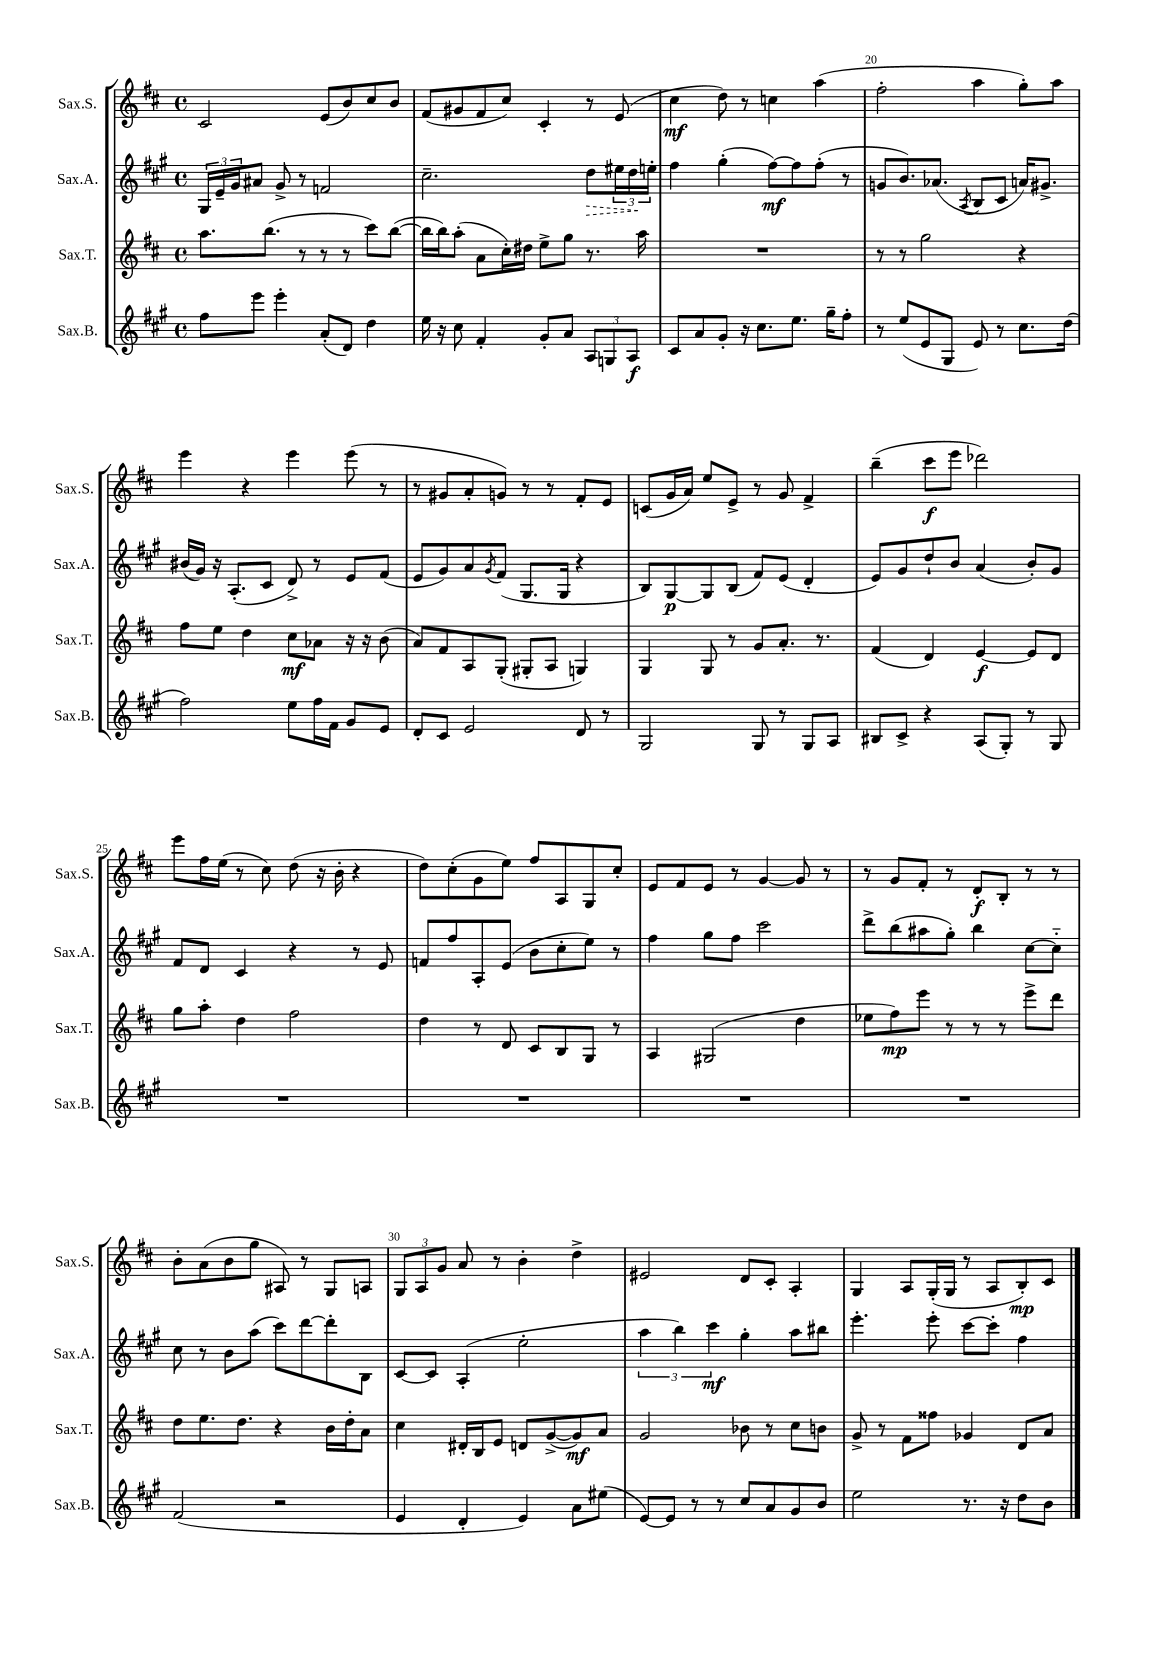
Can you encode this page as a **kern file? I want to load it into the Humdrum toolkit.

**kern	**kern	**kern	**kern
*staff4	*staff3	*staff2	*staff1
*clefG2	*clefG2	*clefG2	*clefG2
*k[f#c#g#]	*k[f#c#]	*k[f#c#g#]	*k[f#c#]
*M4/4	*M4/4	*M4/4	*M4/4
*met(c)	*met(c)	*met(c)	*met(c)
8ff#\L	8.aa\L	24G#/LL	2c#/
.	.	24e~/	.
.	.	24g#/J	.
8eee\J	.	8a#/J	.
.	(8.bb\J	.	.
4eee'\	.	8g#^/	.
.	8r	8r	.
(8a'/L	8r	2f/	(8e/L
8d/J)	8r	.	8b/)
4dd\	8ccc#\L)	.	8cc#/
.	([8bb\J	.	8b/J
=	=	=	=
16ee\	16bb\]LL	2.cc#~\	(8f#/L
16r	16bb\J)	.	.
8cc#\	(8aa'\J	.	8g#/
4f#'/	8a\L	.	8f#/
.	16cc#'\L)	.	8cc#/J)
.	16dd#\JJ	.	.
8g#'/L	8ee^\L	.	4c#'/
8a/J	8gg\J	.	.
12A/L	8.r	8dd\L	8r
12G/	.	.	.
.	.	24ee#\L	(8e/
12A/J	.	24dd\	.
.	16aa\	.	.
.	.	24ee'\JJ	.
=	=	=	=
8c#/L	1r	4ff#\	4cc#\
8a/	.	.	.
8g#'/J	.	(4gg#'\	8dd\)
16r	.	.	8r
8.cc#\L	.	.	.
.	.	[8ff#\L)	4cc\
8.ee\J	.	8ff#\]	.
.	.	(8ff#'\J	(4aa\
16gg#~\LK	.	.	.
8ff#'\J	.	8r	.
=	=	=	=
8r	8r	8g/L	2ff#'\
(8ee/L	8r	8.b/)	.
8e/	2gg\	.	.
.	.	(8.a-/J	.
8G#/J	.	.	.
.	.	8qA/	.
8e/)	.	8B/L	4aa\
8r	.	8c#/J	.
8.cc#\L	4r	16a/LK)	8gg'\L)
.	.	8.g#^/J	.
.	.	.	8aa\J
(16dd\Jk	.	.	.
=	=	=	=
2ff#\)	8ff#\L	(16b#/LL	4eee\
.	.	16g#/JJ)	.
.	8ee\J	16r	.
.	.	(8.A'/L	.
.	4dd\	.	4r
.	.	8c#/J	.
8ee\L	8cc#\L	8d^/)	4eee\
16ff#\L	8a-\J	8r	.
16f#\JJ	.	.	.
8g#/L	16r	8e/L	(8eee\
.	16r	.	.
8e/J	(8b\	(8f#/J	8r
=	=	=	=
8d'/L	8a/L)	8e/L	8r
8c#/J	8f#/	8g#/)	8g#/L
2e/	8A/	8a/	8a'/
.	.	8qg#/	.
.	(8G'/J	(8f#/J	8g/J)
.	8G#'/L	8.G#/L	8r
.	8A/J	.	8r
.	.	16G#/Jk	.
8d/	4G/)	4r	8f#'/L
8r	.	.	8e/J
=	=	=	=
2G#/	4G/	8B/L)	(8c/L
.	.	[8G#/	16g/L
.	.	.	16a/JJ)
.	8G/	8G#/]	8ee/L
.	8r	(8B/J	8e^/J
8G#/	8g/L	8f#/L)	8r
8r	8.a'/J	(8e/J	8g/
8G#/L	.	4d'/	4f#^/
.	8.r	.	.
8A/J	.	.	.
=	=	=	=
8B#/L	(4f#/	8e/L)	(4bb~\
8c#^/J	.	8g#/	.
4r	4d/)	8dd`/	8ccc#\L
.	.	8b/J	8eee\J
(8A/L	[4e/	(4a/	2ddd-\)
8G#'/J)	.	.	.
8r	8e/]L	8b'/L)	.
8G#/	8d/J	8g#/J	.
=	=	=	=
1r	8gg\L	8f#/L	8eee\L
.	8aa'\J	8d/J	16ff#\L
.	.	.	(16ee\JJ
.	4dd\	4c#/	8r
.	.	.	8cc#\)
.	2ff#\	4r	(8dd\
.	.	.	16r
.	.	.	16b'\
.	.	8r	4r
.	.	8e/	.
=	=	=	=
1r	4dd\	8f/L	8dd\L)
.	.	8ff#/	(8cc#'\
.	8r	8A'/	8g\
.	8d/	(8e/J	8ee\J)
.	8c#/L	8b\L	8ff#/L
.	8B/	8cc#'\	8A/
.	8G/J	8ee\J)	8G/
.	8r	8r	8cc#'/J
=	=	=	=
1r	4A/	4ff#\	8e/L
.	.	.	8f#/
.	(2G#/	8gg#\L	8e/J
.	.	8ff#\J	8r
.	.	2ccc#\	[4g/
.	4dd\	.	8g/]
.	.	.	8r
=	=	=	=
1r	8ee-\L	8ddd^\L	8r
.	8ff#\)	(8bb\	8g/L
.	8eee\J	8aa#\	8f#'/J
.	8r	8gg#'\J)	8r
.	8r	4bb\	8d'/L
.	8r	.	8B'/J
.	8eee^\L	[8cc#\L	8r
.	8ddd\J	8cc#'~\]J	8r
=	=	=	=
(2f#/	8dd\L	8cc#\	8b'\L
.	8.ee\	8r	(8a\
.	.	8b\L	8b\
.	8.dd\J	.	.
.	.	(8aa\J	8gg\J
2r	4r	8ccc#\L)	8A#/)
.	.	[8ddd\	8r
.	16b\LL	8ddd'\]	8G/L
.	16dd'\J	.	.
.	8a\J	8B\J	8A/J
=	=	=	=
4e/	4cc#\	[8c#/L	12G/L
.	.	.	12A/
.	.	8c#/]J	.
.	.	.	12g/J
4d'/	16d#'/LL	(4A'/	8a/
.	16B/J	.	.
.	8e/J	.	8r
4e/)	8d/L	2ee'\	4b'\
.	([8g^/	.	.
8a\L	8g/])	.	4dd^\
(8ee#\J	8a/J	.	.
=	=	=	=
[8e/L)	2g/	6aa\	2e#/
8e/]J	.	.	.
.	.	6bb\)	.
8r	.	.	.
.	.	6ccc#\	.
8r	.	.	.
8cc#/L	8b-\	4gg#'\	8d/L
8a/	8r	.	8c#'/J
8g#/	8cc#\L	8aa\L	4A'/
8b/J	8b\J	8bb#\J	.
=	=	=	=
2ee\	8g^/	4.eee'\	4G/
.	8r	.	.
.	8f#\L	.	8A/L
.	8ff##\J	8eee'\	(16G'/L
.	.	.	16G/JJ
8.r	4g-/	[8ccc#\L	8r
.	.	8ccc#'\]J	8A/L
16r	.	.	.
8dd\L	8d/L	4ff#\	8B'/)
8b\J	8a/J	.	8c#/J
==	==	==	==
*-	*-	*-	*-
